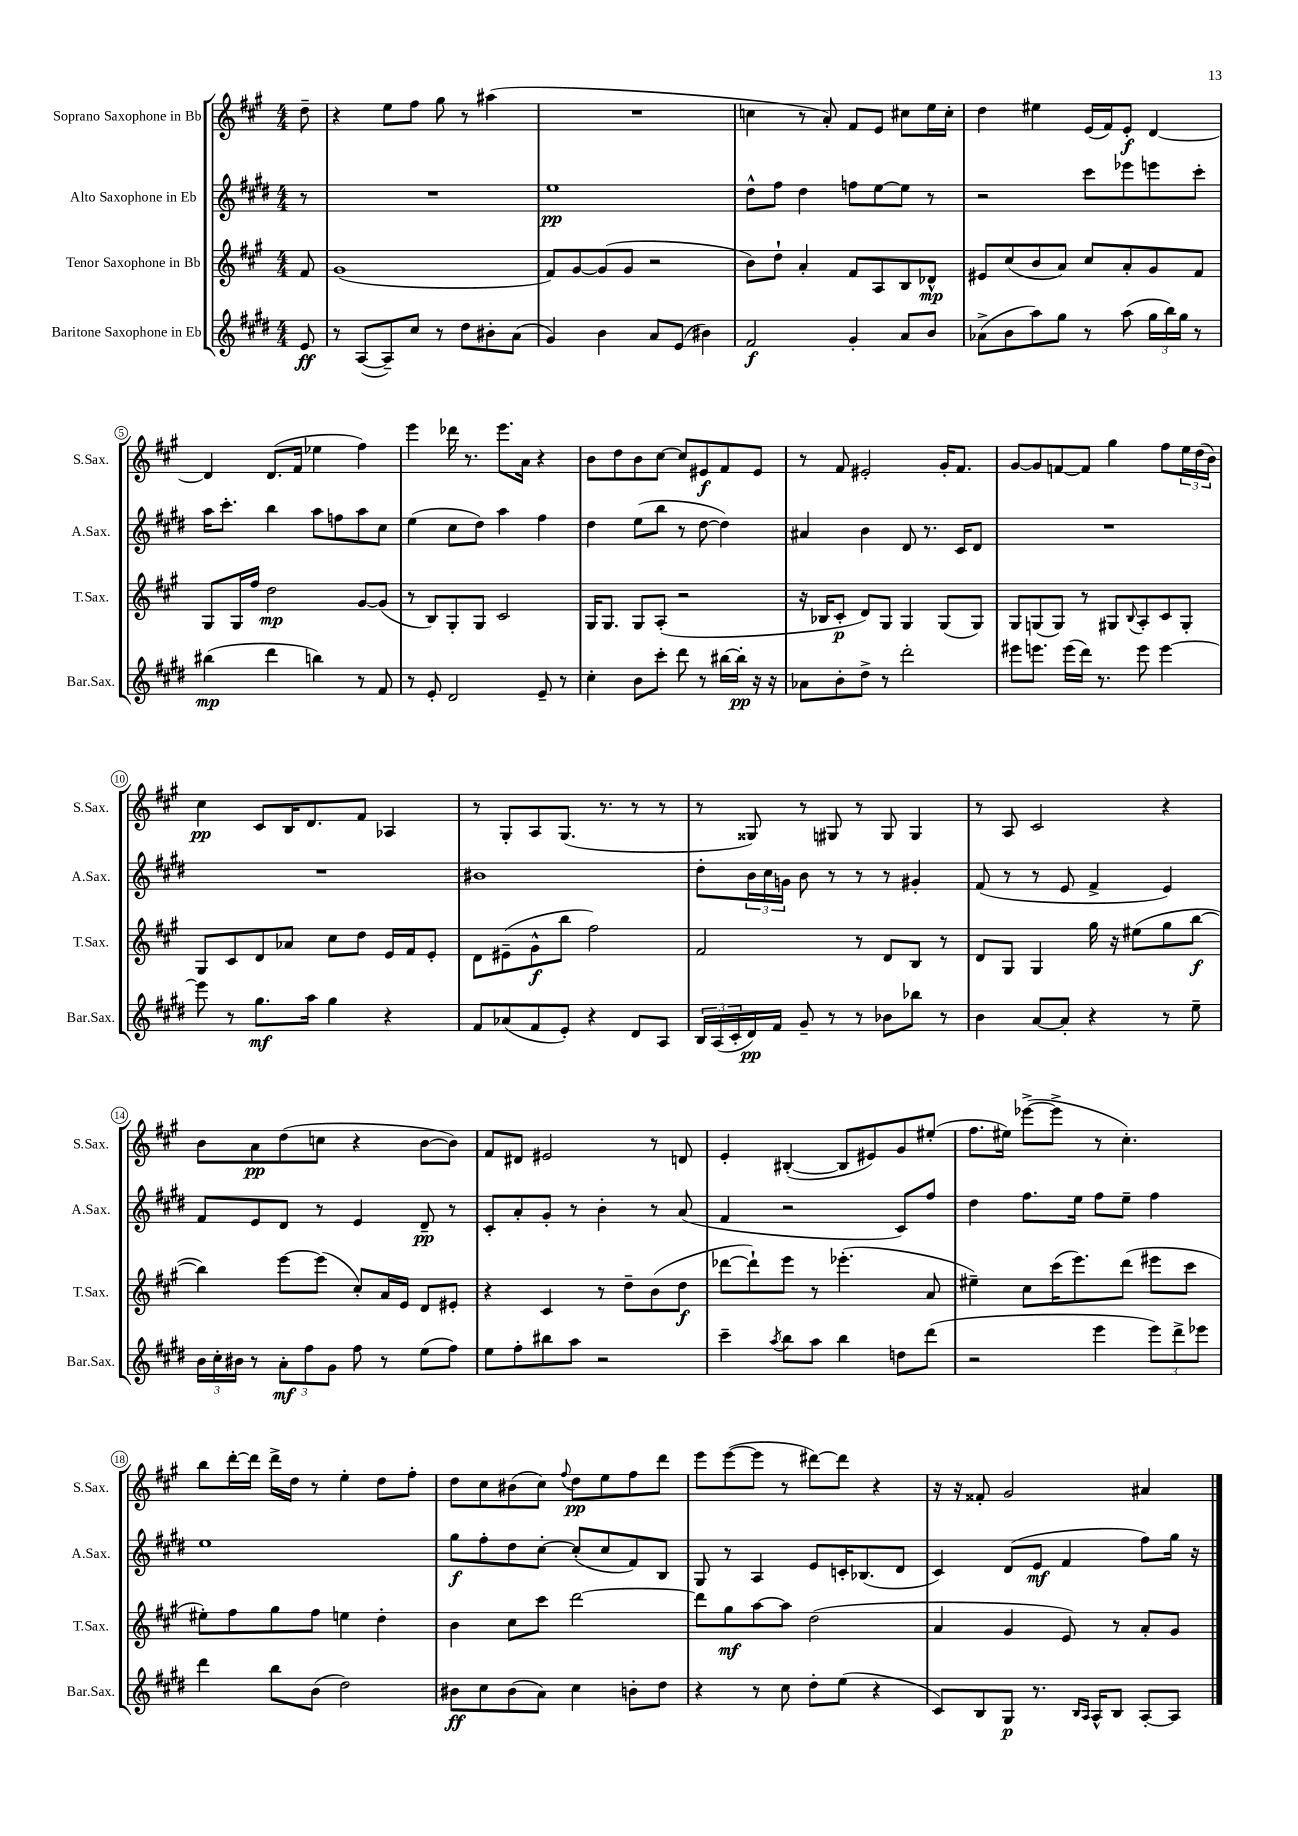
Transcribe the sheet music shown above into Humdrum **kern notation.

**kern	**kern	**kern	**kern
*staff4	*staff3	*staff2	*staff1
*clefG2	*clefG2	*clefG2	*clefG2
*k[f#c#g#d#]	*k[f#c#g#]	*k[f#c#g#d#]	*k[f#c#g#]
*M4/4	*M4/4	*M4/4	*M4/4
8e/	8f#/	8r	8dd~\
=	=	=	=
8r	(1g#	1r	4r
([8A/L	.	.	.
8A~/])	.	.	8ee\L
8cc#/J	.	.	8ff#\J
8r	.	.	8gg#\
8dd#\L	.	.	8r
8b#'\	.	.	(4aa#\
(8a\J	.	.	.
=	=	=	=
4g#/)	8f#/L)	1ee	1r
.	[8g#/	.	.
4b\	(8g#/]	.	.
.	8g#/J	.	.
8a/L	2r	.	.
(8e/J	.	.	.
4b#\)	.	.	.
=	=	=	=
2f#/	8b\L)	8dd#^^\L	4cc\
.	8dd`\J	8ff#\J	.
.	4a'/	4dd#\	8r
.	.	.	8a'/)
4g#'/	8f#/L	8ff\L	8f#/L
.	8A/	[8ee\	8e/J
8a/L	8B/	8ee\]J	8cc#\L
8b/J	8d-^^/J	8r	16ee\L
.	.	.	16cc#'\JJ
=	=	=	=
(8a-^\L	8e#/L	2r	4dd\
8b\	(8cc#/	.	.
8aa\)	8b/	.	4ee#\
8gg#\J	8a/J)	.	.
8r	8cc#/L	8ccc#\L	(16e/LL
.	.	.	16f#/J)
(8aa\	8a'/	8eee-\	8e'/J
24gg#\LL	8g#/	8eee\	[4d/
24bb\)	.	.	.
24gg#\JJ	.	.	.
8r	8f#/J	8ccc#'\J	.
=	=	=	=
(4bb#\	8G#/L	16aa\LK	4d/]
.	.	8.ccc#'\J	.
.	16G#/L	.	.
.	16ff#/JJ	.	.
4ddd#\	2dd\	4bb\	(8.d/L
.	.	.	16f#/Jk
4bb\)	.	8aa\L	4ee-\
.	.	8ff\	.
8r	[8g#/L	8aa\	4ff#\)
8f#/	(8g#/]J	8cc#\J	.
=	=	=	=
8r	8r	(4ee\	4eee\
8e'/	8B/L)	.	.
2d#/	8G#'/	8cc#\L	16ddd-\
.	.	.	8.r
.	8G#/J	8dd#\J)	.
.	2c#/	4aa\	8.eee\L
.	.	.	16a\Jk
8e~/	.	4ff#\	4r
8r	.	.	.
=	=	=	=
4cc#'\	16G#/LK	4dd#\	8b\L
.	8.G#/J	.	.
.	.	.	8dd\
8b\L	8G#/L	(8ee\L	8b\
8ccc#'\J	(8A'/J	8bb\J	[8cc#\J
8ddd#\	2r	8r	8cc#/]L
8r	.	[8dd#\	8e#/
[16bb#\LL	.	4dd#\])	8f#/
16bb#'\]JJ	.	.	.
16r	.	.	8e#/J
16r	.	.	.
=	=	=	=
8a-\L	16r	4a#/	8r
.	16B-/LK	.	.
8b'\	8c#'/J	.	8f#/
8dd#^\J	8d/L)	4b\	2e#'/
8r	8G#/J	.	.
2ddd#'\	4G#/	8d#/	.
.	.	8.r	.
.	(8G#/L	.	16g#'/LK
.	.	16c#/LK	8.f#/J
.	8G#/J)	8d#/J	.
=	=	=	=
8eee#\L	8G#/L	1r	[8g#/L
8.eee\J	(8G/	.	8g#/]
.	8G/J)	.	[8f/
(16eee\LL	.	.	.
16ddd#\JJ)	8r	.	8f/]J
8.r	.	.	.
.	8G#/L	.	4gg#\
.	8qqB/	.	.
8eee\	8A'/	.	.
[4eee\	8c#/	.	8ff#\L
.	8G#'/J	.	24ee\L
.	.	.	(24dd\
.	.	.	24b\JJ)
=	=	=	=
8eee\]	8G#/L	1r	4cc#\
8r	8c#/	.	.
8.gg#\L	8d/	.	8c#/L
.	8a-/J	.	16B/K
16aa\Jk	.	.	8.d/
4gg#\	8cc#\L	.	.
.	8dd\J	.	8f#/J
4r	16e/LL	.	4A-/
.	16f#/J	.	.
.	8e'/J	.	.
=	=	=	=
8f#/L	8d\L	1b#	8r
(8a-/	(8e#~\	.	8G#'/L
8f#/	8g#^^\	.	8A/
8e'/J)	8bb\J	.	(8.G#/J
4r	2ff#\)	.	.
.	.	.	8.r
8d#/L	.	.	8r
8A/J	.	.	8r
=	=	=	=
24B/LL	2f#/	8dd#'\L	8r
(24A/	.	.	.
24c#'/	.	.	.
16d#/)	.	24b\L	8G##/)
.	.	24cc#\	.
16f#/JJ	.	.	.
.	.	24g\JJ	.
8g#~/	.	8b\	8r
8r	.	8r	8G#/
8r	8r	8r	8r
8b-\L	8d/L	8r	8G#/
8bb-\J	8B/J	4g#'/	4G#/
8r	8r	.	.
=	=	=	=
4b\	8d/L	(8f#/	8r
.	8G#/J	8r	8A/
[8a/L	4G#/	8r	2c#/
8a'/]J	.	8e/	.
4r	16gg#\	4f#^/	.
.	16r	.	.
.	(8ee#\L	.	.
8r	8gg#\	4e/)	4r
8ee~\	[8bb\J	.	.
=	=	=	=
24b\LL	4bb\])	8f#/L	8b\L
24cc#'\	.	.	.
24b#\JJ	.	.	.
8r	.	8e/	8a\
12a'\L	[8eee\L	8d#/J	(8dd\
12ff#\	.	.	.
.	(8eee\]J	8r	8cc\J
12g#\J	.	.	.
8ff#\	8cc#'/L)	4e/	4r
8r	16a/L	.	.
.	16e/JJ	.	.
(8ee\L	8d/L	8d#~/	[8b\L
8ff#\J)	8e#'/J	8r	8b\]J)
=	=	=	=
8ee\L	4r	8c#'/L	8f#/L
8ff#'\	.	8a'/	8d#/J
8bb#\	4c#/	8g#'/J	2e#/
8aa\J	.	8r	.
2r	8r	4b'\	.
.	8dd~\L	.	.
.	(8b\	8r	8r
.	8dd\J	(8a/	8d/
=	=	=	=
4ccc#~\	[8ddd-\L	4f#/	4e'/
.	8ddd-`\])	.	.
8qaa/	.	.	.
8bb\L	8eee\J	2r	([4B#'/
8aa\J	8r	.	.
4bb\	(4.eee-'\	.	8B#/]L
.	.	.	8e#/)
8dd\L	.	8c#/L)	8g#/
(8ddd#\J	8a/	8ff#/J	(8ee#'/J
=	=	=	=
2r	4ee#~\)	4dd#\	8.ff#\L
.	.	.	16ee#\Jk)
.	8cc#\L	8.ff#\L	([8eee-^\L
.	(16ccc#\K	.	8eee-^\]J
.	8.eee\)	16ee\Jk	.
4eee\	.	8ff#\L	8r
.	(8ddd\J	8ee~\J	4.cc#'\)
12eee\L)	8eee#\L	4ff#\	.
12ddd#^\	.	.	.
.	8ccc#\J	.	.
12eee-\J	.	.	.
=	=	=	=
4ddd#\	8ee#'\L)	1ee	8bb\L
.	8ff#\	.	[16ddd'\L
.	.	.	16ddd\]JJ
8bb\L	8gg#\	.	16ddd^\LL
.	.	.	16dd\JJ
(8b\J	8ff#\J	.	8r
2dd#\)	4ee\	.	4ee'\
.	4dd'\	.	8dd\L
.	.	.	8ff#'\J
=	=	=	=
8b#\L	4b\	8gg#\L	8dd\L
8cc#\	.	8ff#'\	8cc#\
(8b#\	8cc#\L	8dd#\	(8b#\
8a\J)	8ccc#\J	[8cc#'\J	8cc#\J)
.	.	.	8qqff#/
4cc#\	[2ddd\	(8cc#'/]L	8dd\L
.	.	8cc#/	8ee\
8b'\L	.	8f#/)	8ff#\
8dd#\J	.	8B/J	8ddd\J
=	=	=	=
4r	8ddd\]L	8G#/	8eee\L
.	8gg#\	8r	([8eee\
8r	[8aa\	4A/	8eee\]J
8cc#\	8aa\]J	.	8r
8dd#'\L	(2dd\	8e/L	[8ddd#\L)
(8ee\J	.	16c'/K	8ddd#\]J
.	.	(8.B-/	.
4r	.	.	4r
.	.	8d#/J	.
=	=	=	=
8c#/L)	4a/	4c#/)	16r
.	.	.	16r
8B/	.	.	8f##'/
8G#/J	4g#/	(8d#/L	2g#/
8.r	.	8e/J	.
.	8e/)	4f#/	.
16qqB/LL	.	.	.
16qqA/JJ	.	.	.
16A^^/LK	.	.	.
8B/J	8r	.	.
[8A'/L	8a'/L	8ff#\L)	4a#/
8A/]J	8g#/J	16gg#\Jk	.
.	.	16r	.
==	==	==	==
*-	*-	*-	*-
